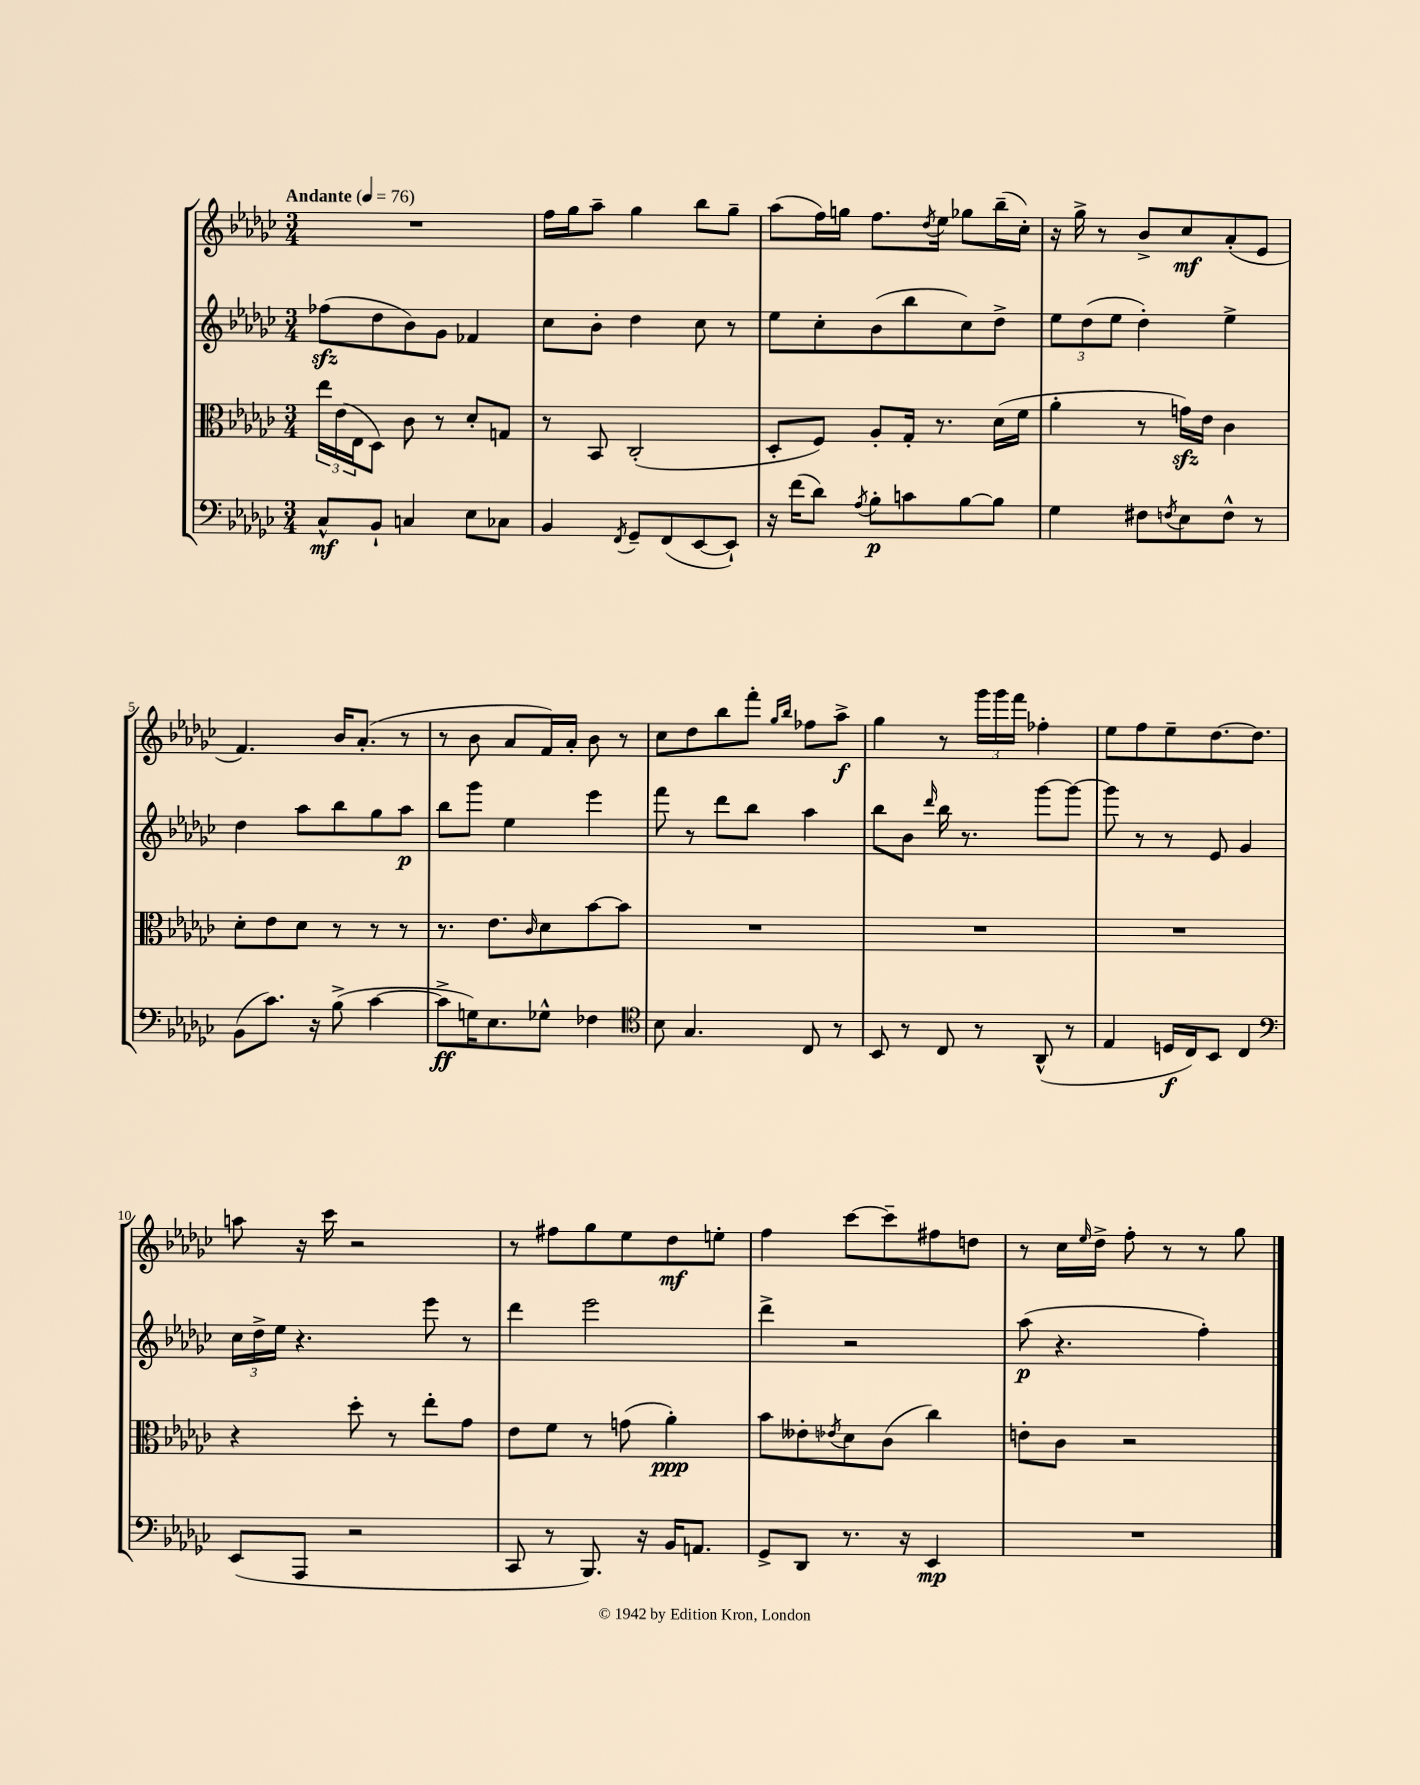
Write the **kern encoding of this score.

**kern	**dynam	**kern	**dynam	**kern	**dynam	**kern	**dynam
*part4	*part4	*part3	*part3	*part2	*part2	*part1	*part1
*staff4	*staff4	*staff3	*staff3	*staff2	*staff2	*staff1	*staff1
*clefF4	*	*clefC3	*	*clefG2	*	*clefG2	*
*k[b-e-a-d-g-c-]	*	*k[b-e-a-d-g-c-]	*	*k[b-e-a-d-g-c-]	*	*k[b-e-a-d-g-c-]	*
*M3/4	*	*M3/4	*	*M3/4	*	*M3/4	*
*MM76	*	*MM76	*	*MM76	*	*MM76	*
=1	=1	=1	=1	=1	=1	=1	=1
!	!	!	!	!	!	!LO:TX:a:B:t=Andante	!
8C-^^/L	mf	24ee-\LL	.	(8ff-Xzz\L	.	2.r	.
.	.	(24e-\	.	.	.	.	.
.	.	24E-\J	.	.	.	.	.
8BB-`/J	.	8D-\J)	.	8dd-\	.	.	.
4Cn/	.	8c-\	.	8b-\)	.	.	.
.	.	8r	.	8g-\J	.	.	.
8E-\L	.	8d-'/L	.	4f-X/	.	.	.
8C-X\J	.	8Gn/J	.	.	.	.	.
=2	=2	=2	=2	=2	=2	=2	=2
4BB-/	.	8r	.	8cc-\L	.	16ff\LL	.
.	.	.	.	.	.	16gg-\J	.
.	.	8BB-/	.	8b-'\J	.	8aa-~\J	.
8qFF/	.	.	.	.	.	.	.
8GG-~/L	.	(2C-'/	.	4dd-\	.	4gg-\	.
(8FF/	.	.	.	.	.	.	.
[8EE-/	.	.	.	8cc-\	.	8bb-\L	.
8EE-`/J])	.	.	.	8r	.	8gg-~\J	.
=3	=3	=3	=3	=3	=3	=3	=3
16r	.	8D-'/L	.	8ee-\L	.	(8aa-\L	.
(16f\KL	.	.	.	.	.	.	.
8d-\J)	.	8F/J)	.	8cc-'\	.	16ff\L)	.
.	.	.	.	.	.	16ggn\JJ	.
8qA-/	.	.	.	.	.	.	.
8B-'\L	p	8A-'/L	.	(8b-\	.	8.ff\L	.
8cn\	.	16G-'/Jk	.	8bb-\	.	.	.
.	.	.	.	.	.	8qdd-/	.
.	.	8.r	.	.	.	16ee-\Jk	.
[8B-\	.	.	.	8cc-\)	.	8gg-X\L	.
8B-\J]	.	(16d-\LL	.	8dd-^\J	.	(16bb-~\L	.
.	.	16f\JJ	.	.	.	16cc-'\JJ)	.
=4	=4	=4	=4	=4	=4	=4	=4
4G-\	.	4a-'\	.	12ee-\L	.	16r	.
.	.	.	.	.	.	16gg-^\	.
.	.	.	.	(12dd-\	.	.	.
.	.	.	.	.	.	8r	.
.	.	.	.	12ee-\J	.	.	.
8F#X\L	.	8r	.	4dd-'\)	.	8b-^/L	.
8qFn/	.	.	.	.	.	.	.
8E-\	.	16gnzz\LL)	.	.	.	8cc-/	mf
.	.	16e-\JJ	.	.	.	.	.
8F^^\J	.	4c-\	.	4ee-^\	.	(8a-'/	.
8r	.	.	.	.	.	8e-/J	.
!!LO:LB:g=z
=5	=5	=5	=5	=5	=5	=5	=5
(8BB-\L	.	8d-'\L	.	4dd-\	.	4.f/)	.
8.c-\J)	.	8e-\	.	.	.	.	.
.	.	8d-\J	.	8aa-\L	.	.	.
16r	.	.	.	.	.	.	.
(8B-^\	.	8r	.	8bb-\	.	16b-/KL	.
.	.	.	.	.	.	(8.a-'/J	.
[4c-\	.	8r	.	8gg-\	.	.	.
.	.	8r	.	8aa-\J	p	8r	.
=6	=6	=6	=6	=6	=6	=6	=6
8c-^\L]	ff	8.r	.	8bb-\L	.	8r	.
16Gn\K)	.	.	.	8ggg-\J	.	8b-\	.
8.E-\	.	8.e-\L	.	.	.	.	.
.	.	.	.	4ee-\	.	8a-/L	.
.	.	16qqc-/	.	.	.	.	.
8G-X^^\J	.	8d-\	.	.	.	16f/L)	.
.	.	.	.	.	.	16a-'/JJ	.
4F-X\	.	[8b-\	.	4eee-\	.	8b-\	.
.	.	8b-\J]	.	.	.	8r	.
=7	=7	=7	=7	=7	=7	=7	=7
*clefC4	*	*	*	*	*	*	*
8B-\	.	2.r	.	8fff\	.	8cc-\L	.
4.G-/	.	.	.	8r	.	8dd-\	.
.	.	.	.	8ddd-\L	.	8bb-\	.
.	.	.	.	8bb-\J	.	8fff'\J	.
.	.	.	.	.	.	16qqgg-/LL	.
.	.	.	.	.	.	16qqbb-/JJ	.
8C-/	.	.	.	4aa-\	.	8ff-X\L	.
8r	.	.	.	.	.	8aa-^\J	f
=8	=8	=8	=8	=8	=8	=8	=8
8BB-/	.	2.r	.	8bb-\L	.	4gg-\	.
8r	.	.	.	8b-\J	.	.	.
.	.	.	.	16qqddd-/	.	.	.
8C-/	.	.	.	16bb-\	.	8r	.
.	.	.	.	8.r	.	.	.
8r	.	.	.	.	.	24ggg-\LL	.
.	.	.	.	.	.	24ggg-\	.
.	.	.	.	.	.	24fff\JJ	.
(8AA-^^/	.	.	.	[8ggg-\L	.	4ff-X'\	.
8r	.	.	.	8ggg-\J_	.	.	.
=9	=9	=9	=9	=9	=9	=9	=9
4E-/	.	2.r	.	8ggg-\]	.	8ee-\L	.
.	.	.	.	8r	.	8ff\	.
16Dn/LL	f	.	.	8r	.	8ee-~\	.
16C-/J)	.	.	.	.	.	.	.
8BB-/J	.	.	.	8e-/	.	[8.dd-\	.
4C-/	.	.	.	4g-/	.	.	.
.	.	.	.	.	.	8.dd-\J]	.
!!LO:LB:g=z
=10	=10	=10	=10	=10	=10	=10	=10
*clefF4	*	*	*	*	*	*	*
(8EE-/L	.	4r	.	24cc-\LL	.	8aan\	.
.	.	.	.	24dd-^\	.	.	.
.	.	.	.	24ee-\JJ	.	.	.
8AAA-/J	.	.	.	4.r	.	16r	.
.	.	.	.	.	.	16ccc-\	.
2r	.	8dd-'\	.	.	.	2r	.
.	.	8r	.	.	.	.	.
.	.	8ee-'\L	.	8eee-\	.	.	.
.	.	8g-\J	.	8r	.	.	.
=11	=11	=11	=11	=11	=11	=11	=11
8CC-/	.	8e-\L	.	4ddd-\	.	8r	.
8r	.	8f\J	.	.	.	8ff#X\L	.
8.BBB-/)	.	8r	.	2eee-\	.	8gg-\	.
.	.	(8gn\	.	.	.	8ee-\	.
16r	.	.	.	.	.	.	.
16BB-/KL	.	4a-'\)	ppp	.	.	8dd-\	mf
8.AAn/J	.	.	.	.	.	.	.
.	.	.	.	.	.	8een'\J	.
=12	=12	=12	=12	=12	=12	=12	=12
8GG-^/L	.	8b-\L	.	4ddd-^\	.	4ff\	.
8DD-/J	.	8e--X'\	.	.	.	.	.
.	.	8qe-X/	.	.	.	.	.
8.r	.	8d-\	.	2r	.	[8ccc-\L	.
.	.	(8c-\J	.	.	.	8ccc-~\]	.
16r	.	.	.	.	.	.	.
4EE-/	mp	4cc-\)	.	.	.	8ff#X\	.
.	.	.	.	.	.	8ddn\J	.
=13	=13	=13	=13	=13	=13	=13	=13
2.r	.	8en'\L	.	(8aa-\	p	8r	.
.	.	8c-\J	.	4.r	.	16cc-\LL	.
.	.	.	.	.	.	16qqee-/	.
.	.	.	.	.	.	16dd-^\JJ	.
.	.	2r	.	.	.	8ff'\	.
.	.	.	.	.	.	8r	.
.	.	.	.	4ff'\)	.	8r	.
.	.	.	.	.	.	8gg-\	.
==	==	==	==	==	==	==	==
*-	*-	*-	*-	*-	*-	*-	*-
